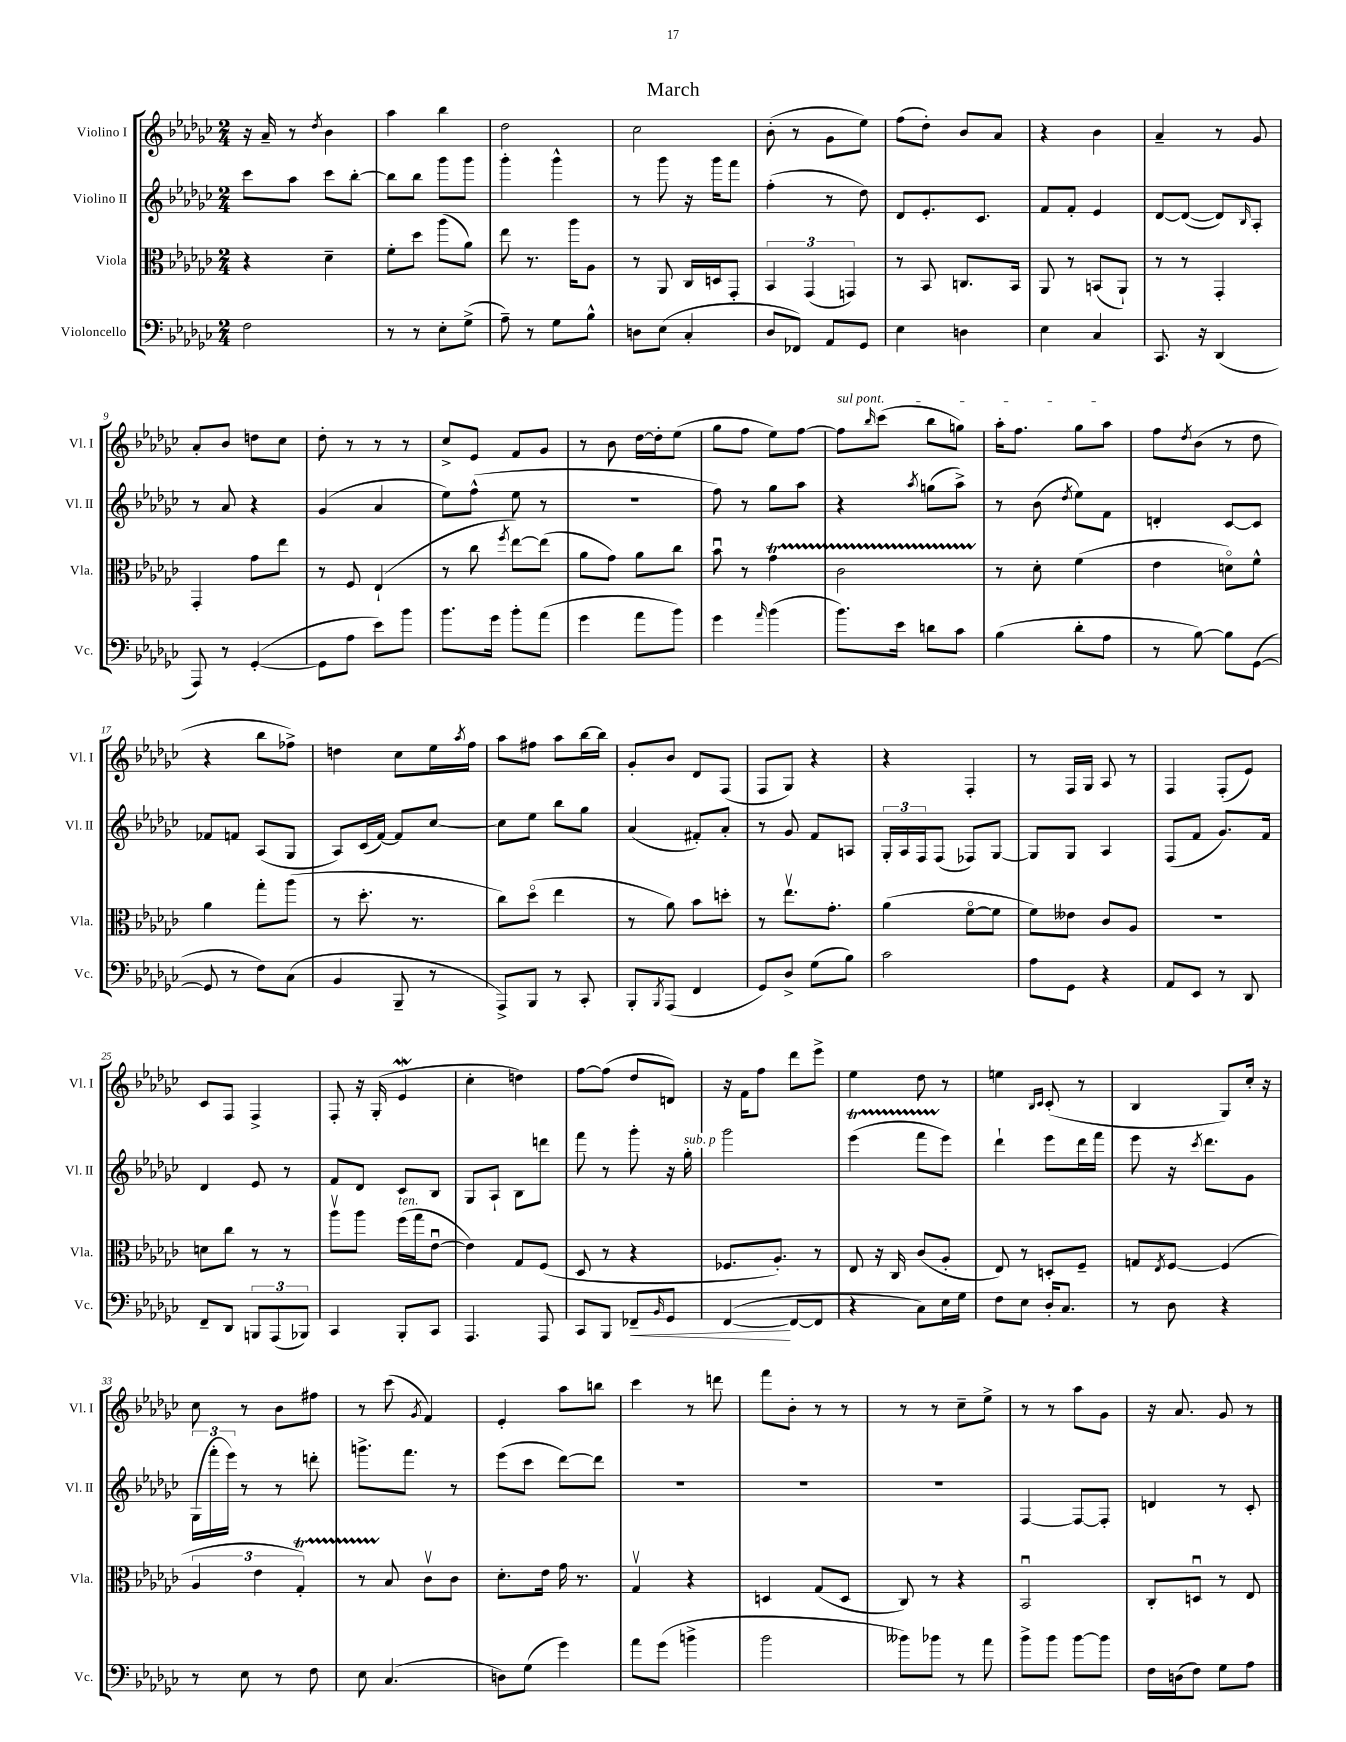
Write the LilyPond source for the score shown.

\header { title = "March" }
<<
\new StaffGroup <<
\new Staff = "s0" \with { instrumentName = "Violino I" shortInstrumentName = "Vl. I" } {
    \clef treble \key ges \major \numericTimeSignature \time 2/4
    r16 aes'16-- r8 \acciaccatura { des''8 } bes'4 |
    aes''4 bes''4 |
    des''2 |
    ces''2 |
    bes'8-.( r8 ges'8 ees''8) |
    f''8( des''8-.) bes'8 aes'8 |
    r4 bes'4 |
    aes'4-- r8 ges'8 |
    aes'8-. bes'8 d''8 ces''8 |
    des''8-. r8 r8 r8 |
    ces''8-> ees'8 f'8 ges'8 |
    r8 bes'8 des''16~ des''16-. ees''8( |
    ges''8 f''8 ees''8) f''8~ |
    \once \override TextSpanner.bound-details.left.text = \markup { \italic "sul pont." } f''8\startTextSpan \grace { bes''16 } ces'''8( bes''8 g''8) |
    aes''16-. f''8. ges''8 aes''8\stopTextSpan |
    f''8 \acciaccatura { des''8 } bes'8( r8 des''8 |
    r4 bes''8 fes''8->) |
    d''4 ces''8 ees''16 \acciaccatura { aes''8 } f''16 |
    aes''8 fis''8 aes''8 bes''16~ bes''16 |
    ges'8-. bes'8 des'8 f8( |
    f8 ges8) r4 |
    r4 f4-. |
    r8 f16 ges16 aes8 r8 |
    f4 f8-.( ees'8) |
    ces'8 f8 f4-> |
    f8-. r16 ges16-.( ees'4\mordent |
    ces''4-. d''4) |
    f''8~ f''8( des''8 d'8) |
    r16 f'16 f''8 des'''8 ees'''8-> |
    ees''4 des''8 r8 |
    e''4 \grace { bes16 ces'16 } ces'8-.( r8 |
    bes4 ges8) ces''16-. r16 |
    ces''8 r8 bes'8 fis''8 |
    r8 ces'''8( \acciaccatura { ges'8 } f'4) |
    ees'4-. aes''8 b''8 |
    ces'''4 r8 d'''8 |
    f'''8 bes'8-. r8 r8 |
    r8 r8 ces''8-- ees''8-> |
    r8 r8 aes''8 ges'8 |
    r16 aes'8. ges'8 r8 \bar "|." |
}
\new Staff = "s1" \with { instrumentName = "Violino II" shortInstrumentName = "Vl. II" } {
    \clef treble \key ges \major \numericTimeSignature \time 2/4
    ces'''8 aes''8 ces'''8 bes''8~-. |
    bes''8 bes''8 ges'''8 ges'''8 |
    ges'''4-. ges'''4-^ |
    r8 ges'''8 r16 ges'''16 f'''8 |
    f''4-.( r8 des''8) |
    des'8 ees'8.-. ces'8. |
    f'8 f'8-. ees'4 |
    des'8~ des'8~( des'8) \grace { bes16 } aes8-. |
    r8 aes'8 r4 |
    ges'4( aes'4 |
    ees''8) f''8-^( ees''8 r8 |
    r2 |
    f''8) r8 ges''8 aes''8 |
    r4 \acciaccatura { aes''8 } g''8( aes''8->) |
    r8 bes'8( \acciaccatura { des''8 } ees''8) f'8 |
    d'4-. ces'8~ ces'8 |
    fes'8 f'8 aes8( ges8 |
    aes8) ces'16( f'16~) f'8 ces''8~ |
    ces''8 ees''8 bes''8 ges''8 |
    aes'4( fis'8-.) aes'8-. |
    r8 ges'8 f'8 a8 |
    \tuplet 3/2 { ges16-. aes16 f16 } f8( fes8) ges8~ |
    ges8 ges8 aes4 |
    f8( f'8 ges'8.) f'16 |
    des'4 ees'8 r8 |
    f'8 des'8 ces'8 bes8 |
    ges8 aes8-! bes8 d'''8 |
    f'''8 r8 ges'''8-. r16 ges''16-.^\markup { \italic "sub. p" } |
    ges'''2 |
    ees'''4\startTrillSpan( f'''8 ees'''8\stopTrillSpan) |
    des'''4-! ees'''8 des'''16 f'''16 |
    ees'''8 r16 \acciaccatura { ces'''8 } des'''8. ges'8 |
    \tuplet 3/2 { ges16( f'''16-. ees'''16) } r8 r8 d'''8-. |
    g'''8.-> f'''8. r8 |
    ees'''8( ces'''8 des'''8~) des'''8 |
    R2 |
    R2 |
    R2 |
    f4~ f8~ f8-. |
    d'4 r8 ces'8-. \bar "|." |
}
\new Staff = "s2" \with { instrumentName = "Viola" shortInstrumentName = "Vla." } {
    \clef alto \key ges \major \numericTimeSignature \time 2/4
    r4 des'4-- |
    f'8-. des''8 aes''8( aes'8) |
    ees''8 r8. aes''16 aes8 |
    r8 aes,8 ces16 d16 ges,8-. |
    \tuplet 3/2 { bes,4 ges,4( g,4) } |
    r8 bes,8 c8. bes,16 |
    aes,8 r8 b,8( aes,8-!) |
    r8 r8 ges,4-. |
    ges,4-. ges'8 ees''8 |
    r8 f8 ees4-!( |
    r8 ces''8 \acciaccatura { f''8 } ees''8~) ees''8( |
    aes'8 ges'8) aes'8 ces''8 |
    bes'8\downbow r8 ges'4\startTrillSpan |
    ces'2 |
    r8\stopTrillSpan des'8-. f'4( |
    ees'4 d'8\flageolet) f'8-^ |
    aes'4 ges''8-. aes''8( |
    r8 des''8.-. r8. |
    ces''8) des''8\flageolet( ees''4 |
    r8 aes'8) bes'8 d''8-. |
    r8 ees''8.\upbow ges'8.-. |
    aes'4( f'8~\flageolet f'8 |
    f'8) eeses'8 ces'8 aes8 |
    r2 |
    d'8 ces''8 r8 r8 |
    aes''8\upbow aes''8 f''16^\markup { \italic "ten." }( ges''16 ees'8~\downbow |
    ees'4) ges8 f8( |
    des8 r8 r4 |
    fes8. aes8.-.) r8 |
    ees8 r16 ces16 ces'8( aes8-. |
    ees8) r8 d8-. f8-- |
    g8 \acciaccatura { ees8 } f8~ f4( |
    \tuplet 3/2 { aes4 ees'4 ges4-.\startTrillSpan) } |
    r8 bes8\stopTrillSpan ces'8\upbow ces'8 |
    des'8.-. ees'16 ges'16 r8. |
    ges4\upbow r4 |
    d4 ges8( d8 |
    ces8) r8 r4 |
    bes,2\downbow |
    ces8-. d8\downbow r8 ees8 \bar "|." |
}
\new Staff = "s3" \with { instrumentName = "Violoncello" shortInstrumentName = "Vc." } {
    \clef bass \key ges \major \numericTimeSignature \time 2/4
    f2 |
    r8 r8 ees8-. ges8->( |
    aes8--) r8 ges8 bes8-^ |
    d8 ees8( ces4-. |
    des8 fes,8) aes,8 ges,8 |
    ees4 d4 |
    ees4 ces4 |
    ces,8. r16 des,4( |
    aes,,8) r8 ges,4~-.( |
    ges,8 aes8 ees'8) bes'8 |
    bes'8. ges'16 bes'8-. aes'8( |
    ges'4 aes'8 bes'8) |
    ges'4 \grace { aes'16 } bes'4( |
    bes'8.) ees'16 d'8 ces'8 |
    bes4( des'8-. aes8 |
    r8 bes8~) bes8 ges,8~( |
    ges,8 r8 f8) ces8( |
    bes,4 bes,,8-- r8 |
    aes,,8->) bes,,8 r8 ces,8-. |
    bes,,8-. \acciaccatura { bes,,8 } aes,,8( f,4 |
    ges,8) des8-> ges8( bes8) |
    ces'2 |
    aes8 ges,8 r4 |
    aes,8 ees,8 r8 des,8 |
    f,8-- des,8 \tuplet 3/2 { b,,8 aes,,8( bes,,8) } |
    ces,4 bes,,8-. ces,8 |
    aes,,4. aes,,8 |
    ces,8 bes,,8 fes,8--\< \grace { bes,16 } ges,8 |
    f,4~\!( f,8~ f,8 |
    r4 ces8) ees16 ges16 |
    f8 ees8 des16-. ces8. |
    r8 des8 r4 |
    r8 ees8 r8 f8 |
    ees8 ces4.( |
    d8) ges8( ges'4) |
    aes'8 ges'8( b'4-> |
    bes'2 |
    beses'8) bes'8 r8 aes'8 |
    bes'8-> bes'8 bes'8~ bes'8 |
    f16 d16( f8) ges8 aes8 \bar "|." |
}
>>
>>
